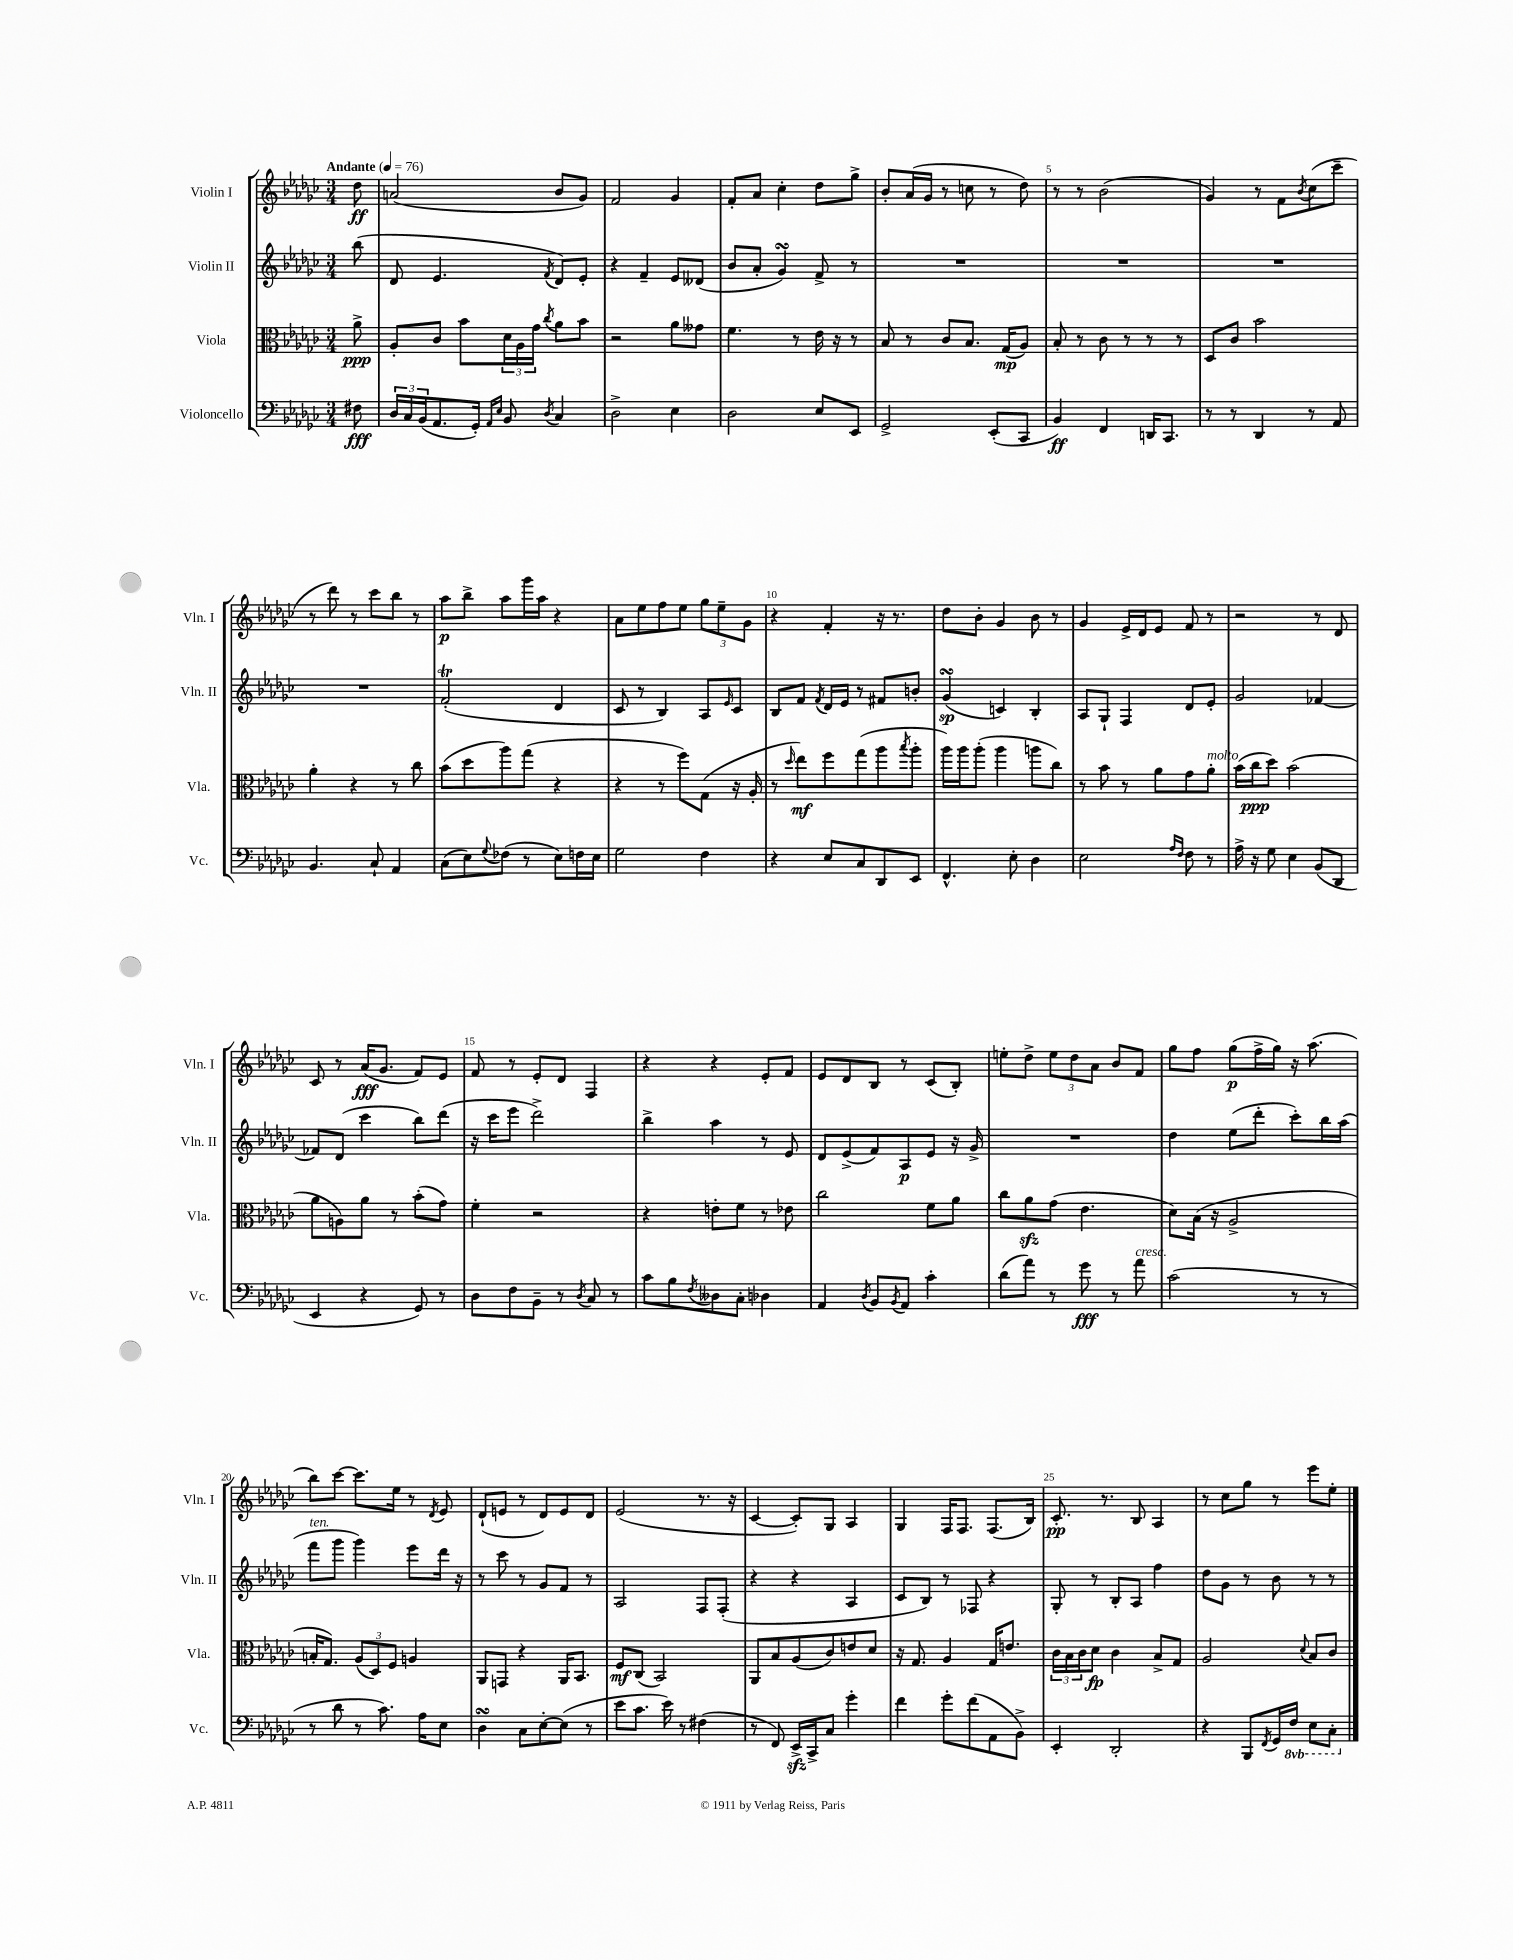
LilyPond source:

<<
\new StaffGroup <<
\new Staff = "s0" \with { instrumentName = "Violin I" shortInstrumentName = "Vln. I" } {
    \clef treble \key ges \major \numericTimeSignature \time 3/4 \partial 8 \tempo "Andante" 4 = 76
    des''8\ff |
    a'2( bes'8 ges'8) |
    f'2 ges'4 |
    f'8-. aes'8 ces''4-. des''8 ges''8-> |
    bes'8-. aes'16( ges'16 r8 c''8 r8 des''8) |
    r8 r8 bes'2( |
    ges'4) r8 f'8 \acciaccatura { bes'8 } ces''8( ces'''8-- |
    r8 des'''8) r8 ces'''8 bes''8 r8 |
    aes''8\p bes''8-> aes''8 ges'''16 aes''16 r4 |
    aes'8 ees''8 f''8 ees''8 \tuplet 3/2 { ges''8 ees''8-- ges'8 } |
    r4 f'4-. r16 r8. |
    des''8 bes'8-. ges'4 bes'8 r8 |
    ges'4 ees'16-> des'16 ees'8 f'8 r8 |
    r2 r8 des'8 |
    ces'8 r8 aes'16\fff( ges'8. f'8) ees'8 |
    f'8 r8 ees'8-. des'8 f4 |
    r4 r4 ees'8-. f'8 |
    ees'8 des'8 bes8 r8 ces'8( bes8-.) |
    e''8-. des''8-> \tuplet 3/2 { e''8 des''8 aes'8 } bes'8 f'8 |
    ges''8 f''8 ges''8\p( f''16-> ges''16) r16 aes''8.( |
    bes''8) ces'''8~ ces'''8. ees''16 r8 \acciaccatura { des'8 } ees'8 |
    des'8-!( e'8 r8 des'8) e'8 des'8 |
    ees'2( r8. r16 |
    ces'4~ ces'8-.) ges8 aes4 |
    ges4 f16 f8. f8.( bes16) |
    ces'8.-.\pp r8. bes8 aes4 |
    r8 ces''8 ges''8 r8 ees'''8 ees''8-. \bar "|." |
}
\new Staff = "s1" \with { instrumentName = "Violin II" shortInstrumentName = "Vln. II" } {
    \clef treble \key ges \major \numericTimeSignature \time 3/4 \partial 8
    bes''8( |
    des'8 ees'4. \acciaccatura { f'8 } des'8) ees'8-. |
    r4 f'4-- ees'8 deses'8( |
    bes'8 aes'8-. ges'4\turn) f'8-> r8 |
    R2. |
    R2. |
    R2. |
    R2. |
    f'2-.\trill( des'4 |
    ces'8 r8 bes4) aes8 \grace { ees'16 } ces'8 |
    bes8 f'8 \acciaccatura { f'8 } des'16 ees'16 r8 fis'8 b'8-. |
    ges'4\turn\sp( c'4) bes4-. |
    aes8 ges8-! f4 des'8 ees'8-. |
    ges'2 fes'4~ |
    fes'8 des'8( ces'''4 bes''8) des'''8( |
    r16 ces'''16 ees'''8 des'''2->) |
    bes''4-> aes''4 r8 ees'8 |
    des'8 ees'8->( f'8) aes8\p ees'8 r16 ges'16-> |
    R2. |
    des''4 ees''8( des'''8-. ces'''8-.) bes''16 aes''16( |
    f'''8^\markup { \italic "ten." } ges'''8 ges'''4) ees'''8 des'''16 r16 |
    r8 ces'''8 r8 ges'8 f'8 r8 |
    aes2 f8 f8-.( |
    r4 r4 aes4 |
    ces'8 bes8) r8 fes8 r4 |
    ges8-. r8 bes8-. aes8 f''4 |
    des''8 ges'8 r8 bes'8 r8 r8 \bar "|." |
}
\new Staff = "s2" \with { instrumentName = "Viola" shortInstrumentName = "Vla." } {
    \clef alto \key ges \major \numericTimeSignature \time 3/4 \partial 8
    aes'8->\ppp |
    aes8-. ces'8 bes'8 \tuplet 3/2 { des'16 aes16 ges'16 } \acciaccatura { ces''8 } aes'8 bes'8 |
    r2 aes'8 geses'8 |
    f'4. r8 ees'16 r16 r8 |
    bes8 r8 ces'8 bes8. ges16\mp( aes8) |
    bes8-. r8 ces'8 r8 r8 r8 |
    des8 ces'8 bes'2 |
    aes'4-. r4 r8 ces''8 |
    bes'8( des''8 aes''8) ges''8( r4 |
    r4 r8 f''8) ges8( r16 aes16-. |
    r8 \grace { des''16 } ees''8\mf) f''8 ges''8( aes''8 \acciaccatura { bes''8 } aes''8-. |
    aes''16) aes''16 aes''8-.( aes''4 a''8 ces''8) |
    r8 bes'8 r8 aes'8 ges'8 aes'8-.^\markup { \italic "molto" } |
    bes'16( ces''16\ppp des''8) bes'2( |
    aes'8 a8) aes'8 r8 bes'8-.( ges'8) |
    f'4-. r2 |
    r4 e'8-. f'8 r8 ees'8 |
    ces''2 f'8 aes'8 |
    ces''8 aes'8\sfz ges'8( ees'4. |
    des'8) bes16( r16 aes2-> |
    b16-. ges8.) \tuplet 3/2 { aes8( des8) f8 } a4 |
    aes,8 g,8 r4 aes,16 bes,8. |
    f8\mf ces8( bes,2) |
    aes,8 bes8 aes8( ces'8) e'8 des'8 |
    r16 ges8. aes4 ges16 e'8. |
    \tuplet 3/2 { ces'16 bes16 ces'16 } des'8\fp ces'4 bes8-> ges8 |
    aes2 \appoggiatura { des'8 } bes8 ces'8 \bar "|." |
}
\new Staff = "s3" \with { instrumentName = "Violoncello" shortInstrumentName = "Vc." } {
    \clef bass \key ges \major \numericTimeSignature \time 3/4 \set Staff.ottavationMarkups = #ottavation-simple-ordinals \partial 8
    fis8\fff |
    \tuplet 3/2 { des16 ces16 bes,16( } aes,8. ges,16-.) \grace { aes,16 ees16 } bes,8 \acciaccatura { des8 } ces4 |
    des2-> ees4 |
    des2 ees8 ees,8 |
    ges,2-> ees,8-.( ces,8 |
    bes,4\ff) f,4 d,16 ces,8. |
    r8 r8 des,4 r8 aes,8 |
    bes,4. ces8-! aes,4 |
    ces8( ees8) \appoggiatura { ges8 } fes8( r8 ees8) f16 ees16 |
    ges2 f4 |
    r4 ees8 ces8 des,8 ees,8 |
    f,4.-^ ees8-. des4 |
    ees2 \grace { aes16 f16 } f8 r8 |
    aes16-> r16 ges8 ees4 bes,8( des,8 |
    ees,4 r4 ges,8) r8 |
    des8 f8 bes,8-- r8 \acciaccatura { des8 } ces8 r8 |
    ces'8 bes8 \acciaccatura { f8 } deses8 ces8-. des4 |
    aes,4 \acciaccatura { des8 } bes,8 \acciaccatura { bes,8 } aes,8 ces'4-. |
    des'8( aes'8) r8 ges'8\fff r8 aes'8^\markup { \italic "cresc." } |
    ces'2( r8 r8 |
    r8 des'8 r8 ces'8.) aes16 ees8 |
    des4\turn ces8 ees8~-. ees8( r8 |
    ees'8 ces'8. ees'16) r8 fis4( |
    r8 f,8) ees,16->\sfz ces,16-> ces8 ges'4-. |
    f'4 ges'8-. f'8( aes,8 bes,8->) |
    ees,4-. des,2-. |
    r4 bes,,8 \acciaccatura { f,8 } ges,16 \ottava #-1 f,16 ees,8 ces,8-. \ottava #0 \bar "|." |
}
>>
>>
\layout { \context { \Score \override BarNumber.break-visibility = ##(#f #t #t) barNumberVisibility = #(every-nth-bar-number-visible 5) } }
